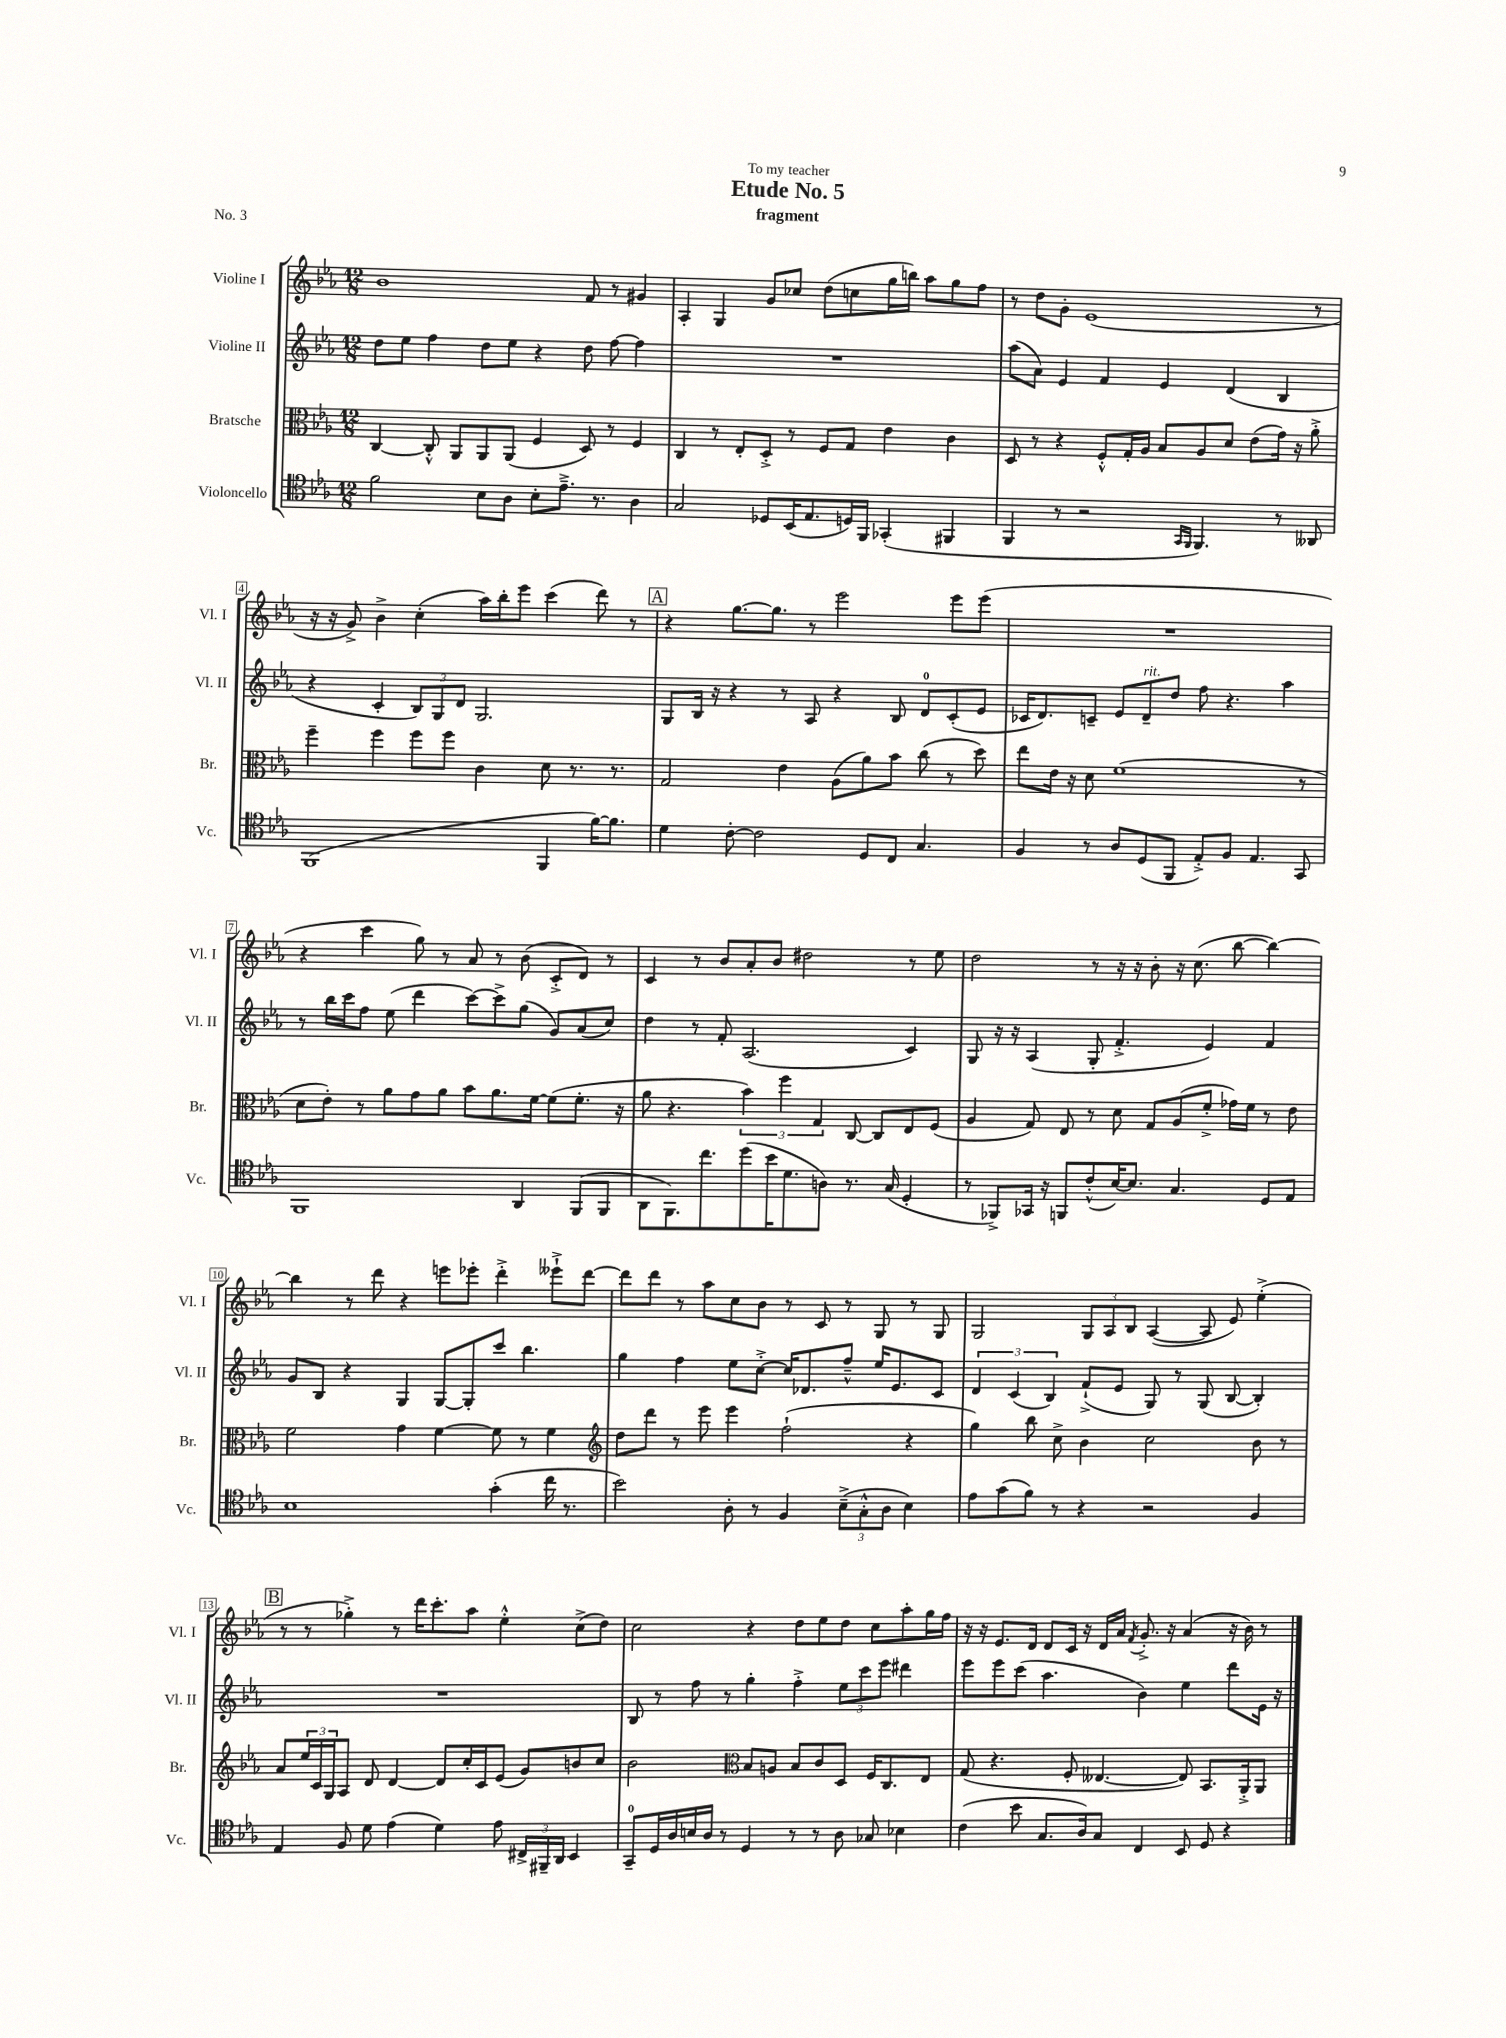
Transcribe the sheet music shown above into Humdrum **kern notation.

**kern	**kern	**kern	**kern
*staff4	*staff3	*staff2	*staff1
*clefC4	*clefC3	*clefG2	*clefG2
*k[b-e-a-]	*k[b-e-a-]	*k[b-e-a-]	*k[b-e-a-]
*M12/8	*M12/8	*M12/8	*M12/8
2f	[4C	8dd	1b-
.	.	8ee-	.
.	8C'^^]	4ff	.
.	8AA-	.	.
8B-	8AA-	8dd	.
8A-	(8AA-	8ee-	.
8B-'	4F	4r	.
8.e-~^	.	.	.
.	8D)	8dd	8f
8.r	.	.	.
.	8r	[8ff	8r
4A-	4F	4ff]	4g#
=	=	=	=
2G	4C	1.r	4A-'
.	8r	.	4G
.	8E-'	.	.
8D-	8D'^	.	8g
(16BB-	8r	.	8cc-
8.E-	.	.	.
.	8F	.	(8dd
16D)	8G	.	8cc
16FF	.	.	.
(4GG-'	4e-	.	16gg
.	.	.	16bb)
.	.	.	8aa-
4FF#	4c	.	8gg
.	.	.	8ff
=	=	=	=
4FF	8D	(8aa-	8r
.	8r	8a-)	8dd
8r	4r	4e-	8g'
2r	.	.	(1e-
.	8F'^^	4f	.
.	16G'	.	.
.	16A-	.	.
.	8B-	4e-	.
16qqGG	.	.	.
16qqFF	.	.	.
4.FF)	8A-	.	.
.	8d	(4d	.
.	(8e-	.	.
8r	16g)	4B-	.
.	16r	.	.
8AA--	8a-'^	.	8r
=	=	=	=
(1FF	4ff~	4r	16r
.	.	.	16r
.	.	.	8g^)
.	4ff	4c'	4b-^
.	8ff	12B-)	(4cc'
.	.	12G	.
.	8ff	.	.
.	.	12d	.
.	4c	2.G	16aa-)
.	.	.	16bb-'
.	.	.	8eee-
4FF	8d	.	(4ccc
.	8.r	.	.
[16f)	.	.	8ddd)
8.f]	8.r	.	.
.	.	.	8r
=	=	=	=
4d	2G	8G	4r
.	.	16B-	.
.	.	16r	.
[8c'	.	4r	[8.gg
2c]	.	.	.
.	.	.	8.gg]
.	4e-	8r	.
.	.	8A-	8r
.	(8A-	4r	2eee-
8D	8a-)	.	.
8C	8b-	8B-	.
4.G	(8cc	8d	.
.	8r	(8c'	8eee-
.	8dd)	8e-	(8eee-
=	=	=	=
4F	8ee-	16c-	1.r
.	.	8.d)	.
.	16e-	.	.
.	16r	.	.
8r	8d	8c~	.
8A-	(1f	8e-	.
(8D	.	8d~	.
8FF	.	8dd	.
8E-'^)	.	8ff	.
8F	.	4.r	.
4.E-	.	.	.
.	.	4aa-	.
8GG	8r	.	.
=	=	=	=
1FF	8d	8r	4r
.	8e-')	16bb-	.
.	.	16ccc	.
.	8r	8ff	4ccc
.	8a-	(8ee-	.
.	8g	4ddd	8gg)
.	8a-	.	8r
.	8b-	[8ccc)	8a-
.	8.a-	8ccc^]	8r
4AA-	.	(8gg	(8b-
.	[16f	.	.
.	(8f]	8g)	8c'^
(8FF	8.f'	(8a-	8d)
8FF	.	8cc)	8r
.	16r	.	.
=	=	=	=
8AA-	8a-	4dd	4c
8.FF)	4.r	.	.
.	.	8r	8r
8.cc	.	.	.
.	.	8f'	8b-
(8dd	6b-)	(2.A-	8a-'
16b-	.	.	8b-
.	6ff	.	.
8.d	.	.	.
.	.	.	2dd#
.	6G	.	.
8A)	.	.	.
8.r	[8C	.	.
.	8C]	.	.
(16G	.	.	.
4D'	8E-	4c)	8r
.	(8F	.	8ee-
=	=	=	=
8r	4A-	8G	2dd
8FF-^)	.	16r	.
.	.	16r	.
16GG-	8G)	(4A-	.
16r	.	.	.
8FF	8E-	.	.
(8c'^^	8r	8G'	8r
[16B-)	8d	4.f'^	16r
8.B-]	.	.	16r
.	8G	.	8b-'
4.G	(8A-	.	16r
.	.	.	(8.cc
.	8f'^	4e-)	.
.	16g-)	.	[8bb-
.	16f	.	.
8D	8r	4f	4bb-_)
8E-	8e-	.	.
=	=	=	=
1B-	2f	8g	4bb-]
.	.	8B-	.
.	.	4r	8r
.	.	.	8ddd
.	4g	4G	4r
.	[4f	[8G	8eee
.	.	8G']	8eee-'
(4g'	8f]	8ccc	4ddd'^
.	8r	4.bb-	.
16cc	4f	.	8eee--`^
8.r	.	.	.
.	.	.	[8ddd
=	=	=	=
*	*clefG2	*	*
2b-)	8dd	4gg	8ddd]
.	8ddd	.	8ddd
.	8r	4ff	8r
.	8eee-	.	8aa-
8A-'	4eee-	8ee-	8cc
8r	.	[8cc'^	8b-
4F	(2ff`	16cc]	8r
.	.	8.d-	.
.	.	.	8c
(12B-~^	.	8ff~^^	8r
12G'^^	.	.	.
.	.	16ee-	8G
12A-	.	.	.
.	.	8.e-	.
4B-)	4r	.	8r
.	.	8c	8G
=	=	=	=
8e-	4gg)	6d	2G
(8g	.	.	.
.	.	(6c	.
8f)	8bb-	.	.
.	.	6B-)	.
8r	8cc^	.	.
4r	4b-	(8f`^	12G
.	.	.	12A-
.	.	8e-	.
.	.	.	12B-
2r	2cc	8G)	([4A-
.	.	8r	.
.	.	(8G	8A-]
.	.	[8B-	8e-)
4F	8b-	4B-'])	(4ee-'^
.	8r	.	.
=	=	=	=
4E-	8a-	1.r	8r
.	24ee-	.	8r
.	24c	.	.
.	24G	.	.
8F	8A-	.	4gg-'^)
8d	8d	.	.
(4e-	[4d	.	8r
.	.	.	16ddd
.	.	.	8.ccc'
4d)	8d]	.	.
.	16cc'	.	8aa-
.	16c	.	.
8e-	(8e-	.	4ee-'^^
24C#^	8g)	.	.
24FF#~	.	.	.
24AA-	.	.	.
4BB-	8b	.	(8cc^
.	8cc	.	8dd)
=	=	=	=
8GG~	2b-	8B-	2cc
16D	.	8r	.
16A-	.	.	.
16B	.	8ff	.
16A-	.	.	.
8r	.	8r	.
*	*clefC3	*	*
4D	8B-	4gg'	4r
.	8A	.	.
8r	8B-	4ff'^	8dd
8r	8c	.	8ee-
8A-	8D	12ee-	8dd
.	.	12ccc	.
8G-	16F	.	8cc
.	.	12eee-	.
.	8.C	.	.
4B-	.	4ddd#	8aa-'
.	8E-	.	16gg
.	.	.	16ff
=	=	=	=
(4c	(8G	8eee-	16r
.	.	.	16r
.	4.r	8eee-	8.e-
8b-	.	(8ccc	.
.	.	.	16d
8.G	.	4.aa-	8d
.	8F'	.	16c
16A-)	.	.	16r
8G	[4.E--	.	16d
.	.	.	16a-
.	.	.	8qf
4C	.	4b-)	8.g'^
.	.	.	16r
8BB-	8E--])	4ee-	(4a-
8D	8.BB-	.	.
4r	.	8ddd	16r
.	16AA-'^	.	16b-)
.	8AA-	16e-	8r
.	.	16r	.
==	==	==	==
*-	*-	*-	*-
